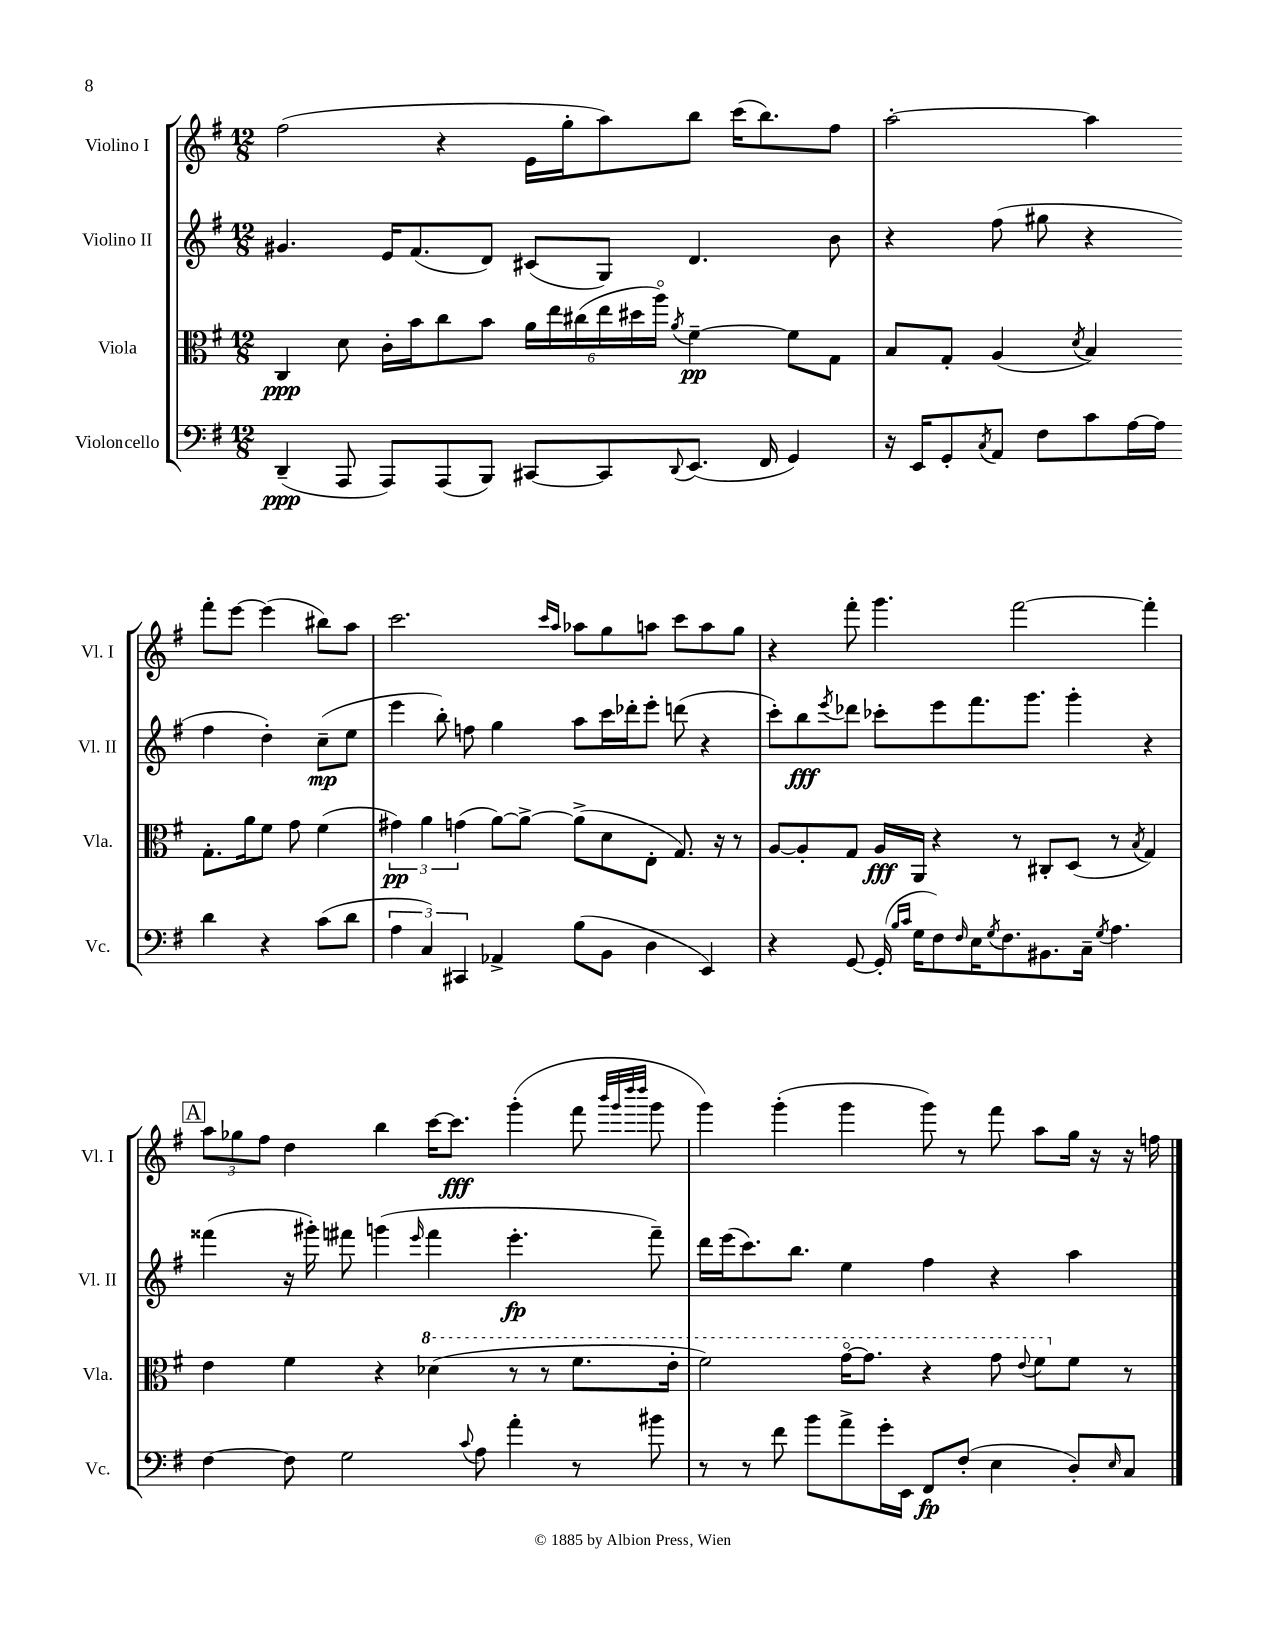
<<
\new StaffGroup <<
\new Staff = "s0" \with { instrumentName = "Violino I" shortInstrumentName = "Vl. I" } {
    \clef treble \key g \major \numericTimeSignature \time 12/8
    fis''2( r4 e'16 g''16-. a''8) b''8 c'''16( b''8.) fis''8 |
    a''2~-. a''4 fis'''8-. e'''8~ e'''4( bis''8) a''8 |
    c'''2. \grace { c'''16 a''16 } aes''8 g''8 a''8 c'''8 a''8 g''8 |
    r4 fis'''8-. g'''4. fis'''2~ fis'''4-. |
    \mark \markup { \box "A" } \tuplet 3/2 { a''8 ges''8 fis''8 } d''4 b''4 c'''16~ c'''8.\fff g'''4-.( fis'''8 \grace { b'''32 g'''32 d''''32 d''''32 } g'''8 |
    g'''4) g'''4-.( g'''4 g'''8) r8 fis'''8 a''8 g''16 r16 r16 f''16 \bar "|." |
}
\new Staff = "s1" \with { instrumentName = "Violino II" shortInstrumentName = "Vl. II" } {
    \clef treble \key g \major \numericTimeSignature \time 12/8
    gis'4. e'16 fis'8.( d'8) cis'8( g8) d'4. b'8 |
    r4 fis''8( gis''8 r4 fis''4 d''4-.) c''8--\mp( e''8 |
    e'''4 b''8-.) f''8 g''4 a''8 c'''16 des'''16-. e'''8-. d'''8( r4 |
    c'''8-.) b''8\fff \acciaccatura { e'''8 } des'''8 ces'''8-. e'''8 fis'''8. g'''8. g'''4-. r4 |
    \mark \markup { \box "A" } fisis'''4( r16 gis'''16-.) fis'''8 g'''4( \grace { e'''16 } fis'''4 e'''4.-.\fp fis'''8--) |
    d'''16 e'''16( c'''8.) b''8. e''4 fis''4 r4 a''4 \bar "|." |
}
\new Staff = "s2" \with { instrumentName = "Viola" shortInstrumentName = "Vla." } {
    \clef alto \key g \major \numericTimeSignature \time 12/8
    c4\ppp d'8 c'16-. b'16 c''8 b'8 \tuplet 6/4 { a'16 e''16 cis''16( e''16 dis''16 a''16\flageolet) } \acciaccatura { a'8 } fis'4~--\pp fis'8 g8 |
    b8 g8-. a4( \acciaccatura { d'8 } b4) g8.-. a'16 fis'8 g'8 fis'4( |
    \tuplet 3/2 { gis'4\pp) a'4 g'4( } a'8~) a'8~-> a'8->( d'8 e8-. g8.) r16 r8 |
    a8~ a8-. g8 a16\fff a,16 r4 r8 cis8-. d8( r8 \acciaccatura { b8 } g4) |
    \mark \markup { \box "A" } e'4 fis'4 r4 \ottava #1 des''4( r8 r8 fis''8. e''16-. |
    fis''2) g''16~\flageolet g''8. r4 g''8 \appoggiatura { e''8 } fis''8 \ottava #0 fis'8 r8 \bar "|." |
}
\new Staff = "s3" \with { instrumentName = "Violoncello" shortInstrumentName = "Vc." } {
    \clef bass \key g \major \numericTimeSignature \time 12/8
    d,4--\ppp( a,,8 a,,8) a,,8( b,,8) cis,8~ cis,8 \appoggiatura { d,8 } e,8.( fis,16 g,4) |
    r16 e,16 g,8-. \acciaccatura { c8 } a,8 fis8 c'8 a16~ a16 d'4 r4 c'8( d'8 |
    \tuplet 3/2 { a4 c4) cis,4 } aes,4-> b8( b,8 d4 e,4) |
    r4 g,8~ g,16-.( \grace { b16 c'16 } g16 fis8) \grace { fis16 } e16 \acciaccatura { g8 } fis8. bis,8. c16-- \acciaccatura { g8 } a4. |
    \mark \markup { \box "A" } fis4~ fis8 g2 \appoggiatura { c'8 } a8 a'4-. r8 bis'8 |
    r8 r8 fis'8 b'8 a'8-> g'16-. e,16 fis,8\fp fis8-.( e4 d8-.) \grace { e16 } c8 \bar "|." |
}
>>
>>
\layout { \context { \Score \remove "Bar_number_engraver" } }
